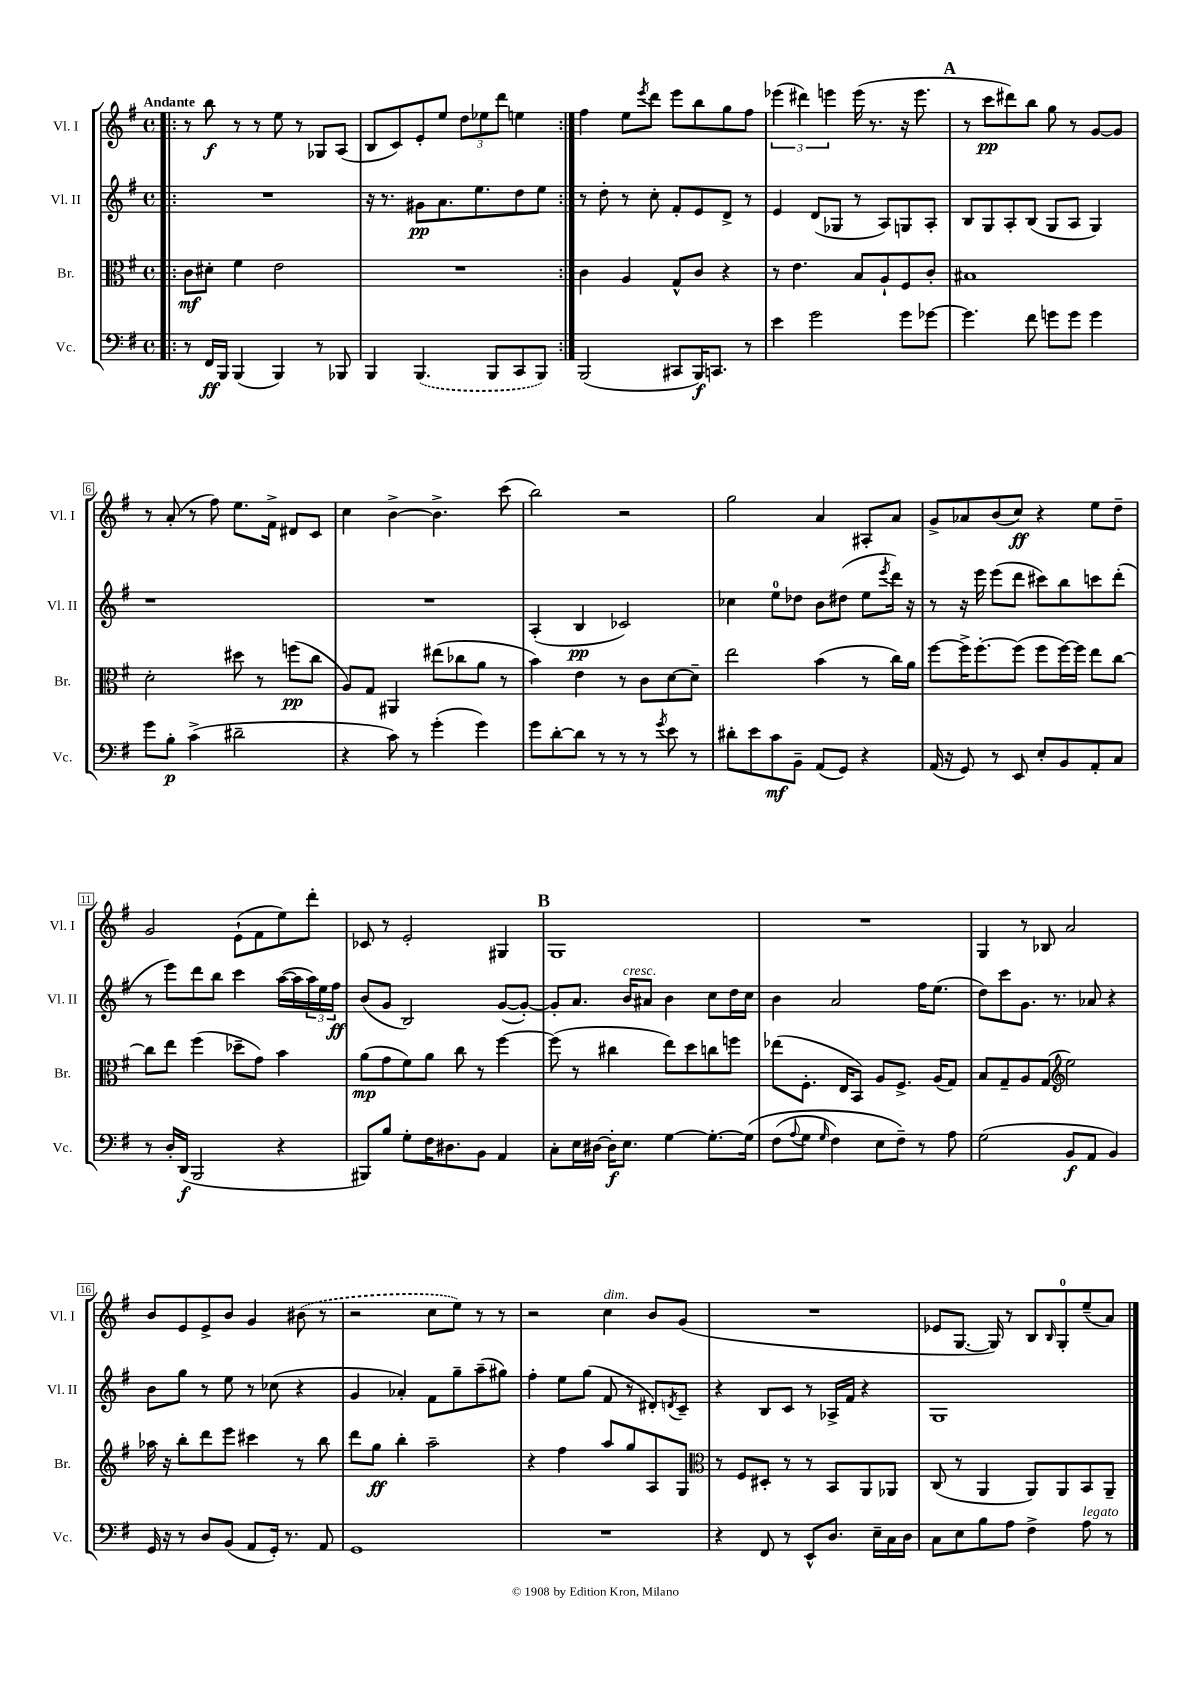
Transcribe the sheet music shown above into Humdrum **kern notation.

**kern	**dynam	**kern	**dynam	**kern	**dynam	**kern	**dynam
*part4	*part4	*part3	*part3	*part2	*part2	*part1	*part1
*staff4	*staff4	*staff3	*staff3	*staff2	*staff2	*staff1	*staff1
*I"Vc.	*	*I"Br.	*	*I"Vl. II	*	*I"Vl. I	*
*I'Vc.	*	*I'Br.	*	*I'Vl. II	*	*I'Vl. I	*
*clefF4	*	*clefC3	*	*clefG2	*	*clefG2	*
*k[f#]	*	*k[f#]	*	*k[f#]	*	*k[f#]	*
*M4/4	*	*M4/4	*	*M4/4	*	*M4/4	*
*met(c)	*	*met(c)	*	*met(c)	*	*met(c)	*
=1!|:	=1!|:	=1!|:	=1!|:	=1!|:	=1!|:	=1!|:	=1!|:
!	!	!	!	!	!	!LO:TX:a:B:t=Andante	!
8r	.	8c\L	mf	1r	.	8r	.
16FF#/LL	ff	8d#X'\J	.	.	.	8bb\	f
16BBB/JJ	.	.	.	.	.	.	.
(4BBB/	.	4f#\	.	.	.	8r	.
.	.	.	.	.	.	8r	.
4BBB/)	.	2e\	.	.	.	8ee\	.
.	.	.	.	.	.	8r	.
8r	.	.	.	.	.	8G-X/L	.
8BBB-X/	.	.	.	.	.	(8A/J	.
=2	=2	=2	=2	=2	=2	=2	=2
4BBB/	.	1r	.	16r	.	8B/L	.
.	.	.	.	8.r	.	.	.
.	.	.	.	.	.	8c/)	.
(4.BBB/	.	.	.	8g#X\L	pp	8e'/	.
.	.	.	.	8.a\	.	8ee/J	.
.	.	.	.	.	.	12dd\L	.
.	.	.	.	8.ee\	.	.	.
.	.	.	.	.	.	12ee-X\	.
8BBB/L	.	.	.	.	.	.	.
.	.	.	.	.	.	12ddd\J	.
8CC/	.	.	.	8dd\	.	4een\	.
8BBB/J)	.	.	.	8ee\J	.	.	.
=3:|!	=3:|!	=3:|!	=3:|!	=3:|!	=3:|!	=3:|!	=3:|!
(2BBB/	.	4c\	.	8r	.	4ff#\	.
.	.	.	.	8dd'\	.	.	.
.	.	4A/	.	8r	.	8ee\L	.
.	.	.	.	.	.	8qeee/	.
.	.	.	.	8cc'\	.	8ddd\J	.
8CC#X/L	.	8G^^/L	.	8f#'/L	.	8eee\L	.
16BBB/K)	f	8c/J	.	8e/	.	8bb\	.
8.CCn/J	.	.	.	.	.	.	.
.	.	4r	.	8d^/J	.	8gg\	.
8r	.	.	.	8r	.	8ff#\J	.
=4	=4	=4	=4	=4	=4	=4	=4
4e\	.	8r	.	4e/	.	(6eee-X\	.
.	.	4.e\	.	.	.	.	.
.	.	.	.	.	.	6ddd#X\)	.
2g\	.	.	.	(8d/L	.	.	.
.	.	.	.	.	.	6eeen\	.
.	.	.	.	8G-X/J	.	.	.
.	.	8B/L	.	8r	.	(16eee\	.
.	.	.	.	.	.	8.r	.
.	.	8A`/	.	8A/L)	.	.	.
8g\L	.	8F#/	.	8Gn/	.	16r	.
.	.	.	.	.	.	8.eee\	.
[8g-X\J	.	8c'/J	.	8A'/J	.	.	.
!!LO:REH:place=s1:t=A
=5	=5	=5	=5	=5	=5	=5	=5
4.g-\]	.	1B#X	.	8B/L	.	8r	.
.	.	.	.	8G/	.	8ccc\L	pp
.	.	.	.	8A'/	.	8ddd#X\)	.
8f#\	.	.	.	(8B/J	.	8bb\J	.
8gn\L	.	.	.	8G/L	.	8gg\	.
8g\J	.	.	.	8A/J	.	8r	.
4g\	.	.	.	4G/)	.	[8g/L	.
.	.	.	.	.	.	8g/J]	.
!!LO:LB:g=z
=6	=6	=6	=6	=6	=6	=6	=6
8g\L	.	2d'\	.	1r	.	8r	.
8B'\J	p	.	.	.	.	(8a'/	.
(4c^\	.	.	.	.	.	8r	.
.	.	.	.	.	.	8ff#\)	.
2d#X~\	.	8dd#X\	.	.	.	8.ee\L	.
.	.	8r	.	.	.	.	.
.	.	.	.	.	.	16f#^\Jk	.
.	.	(8ffn\L	pp	.	.	8d#X/L	.
.	.	8cc\J	.	.	.	8c/J	.
=7	=7	=7	=7	=7	=7	=7	=7
4r	.	8A/L)	.	1r	.	4cc\	.
.	.	8G/J	.	.	.	.	.
8c\)	.	4AA#X/	.	.	.	[4b^\	.
8r	.	.	.	.	.	.	.
(4g'\	.	(8ee#X\L	.	.	.	4.b^\]	.
.	.	8cc-X\	.	.	.	.	.
4g\)	.	8a\J	.	.	.	.	.
.	.	8r	.	.	.	(8ccc\	.
=8	=8	=8	=8	=8	=8	=8	=8
8g\L	.	4b\)	.	(4A'/	.	2bb\)	.
[8d'\	.	.	.	.	.	.	.
8d\J]	.	4e\	.	4B/	pp	.	.
8r	.	.	.	.	.	.	.
8r	.	8r	.	2c-X/)	.	2r	.
8r	.	8c\L	.	.	.	.	.
8qg/	.	.	.	.	.	.	.
8e\	.	[8d\	.	.	.	.	.
8r	.	8d~\J]	.	.	.	.	.
=9	=9	=9	=9	=9	=9	=9	=9
8d#X'\L	.	2ee\	.	4cc-X\	.	2gg\	.
8e\	.	.	.	.	.	.	.
8c\	mf	.	.	8ee\L	.	.	.
8BB~\J	.	.	.	8dd-X\J	.	.	.
(8AA/L	.	(4b\	.	8b\L	.	4a/	.
8GG/J)	.	.	.	(8dd#X\J	.	.	.
4r	.	8r	.	8ee\L	.	8A#X'/L	.
.	.	.	.	8qeee/	.	.	.
.	.	16cc\LL)	.	16ddd\Jk)	.	8a/J	.
.	.	16a\JJ	.	16r	.	.	.
=10	=10	=10	=10	=10	=10	=10	=10
(16AA/	.	[8ff#\L	.	8r	.	8g^/L	.
16r	.	.	.	.	.	.	.
8GG/)	.	16ff#^\K]	.	16r	.	8a-X/	.
.	.	[8.ff#'\	.	16eee\	.	.	.
8r	.	.	.	(8eee\L	.	(8b/	.
8EE/	.	(8ff#\J]	.	8ddd\J	.	8cc/J)	ff
8E'/L	.	8ff#\L	.	8ccc#X\L)	.	4r	.
8BB/	.	[16ff#\L)	.	8bb\	.	.	.
.	.	16ff#\JJ]	.	.	.	.	.
8AA'/	.	8ee\L	.	8cccn\	.	8ee\L	.
8C/J	.	[8cc\J	.	(8ddd'\J	.	8dd~\J	.
!!LO:LB:g=z
=11	=11	=11	=11	=11	=11	=11	=11
8r	.	8cc\L]	.	8r	.	2g/	.
16D'/LL	.	8ee\J	.	8eee\L)	.	.	.
(16DD/JJ	f	.	.	.	.	.	.
2BBB/	.	(4ff#\	.	8ddd\	.	.	.
.	.	.	.	8bb\J	.	.	.
.	.	8dd-X~\L	.	4ccc\	.	(8e`\L	.
.	.	8g\J)	.	.	.	8f#\	.
4r	.	4b\	.	([16aa\LL	.	8ee\)	.
.	.	.	.	16aa\]	.	.	.
.	.	.	.	24aa\)	.	8ddd'\J	.
.	.	.	.	24ee\	.	.	.
.	.	.	.	24ff#\JJ	ff	.	.
=12	=12	=12	=12	=12	=12	=12	=12
8BBB#X/L)	.	(8a\L	mp	(8b/L	.	8c-X/	.
8B/J	.	8g\	.	8g/J	.	8r	.
8G'\L	.	8f#\)	.	2B/)	.	2e'/	.
16F#\K	.	8a\J	.	.	.	.	.
8.D#X\	.	.	.	.	.	.	.
.	.	8cc\	.	.	.	.	.
8BB\J	.	8r	.	.	.	.	.
4AA/	.	[4ff#\	.	([8g/L	.	4G#X/	.
.	.	.	.	8g'/J_)	.	.	.
!!LO:REH:place=s1:t=B
=13	=13	=13	=13	=13	=13	=13	=13
8C'\L	.	(8ff#\]	.	8g'/L]	.	1G	.
16E\L	.	8r	.	8.a/J	.	.	.
[16D#X\JJ	.	.	.	.	.	.	.
16D#'\KL]	f	4cc#X\	.	.	.	.	.
!	!	!	!	!LO:TX:a:i:t=cresc.	!	!	!
8.E\J	.	.	.	16b/KL	.	.	.
.	.	.	.	8a#X/J	.	.	.
[4G\	.	8ee\L)	.	4b\	.	.	.
.	.	8dd\	.	.	.	.	.
8.G'\L_	.	8ccn\	.	8cc\L	.	.	.
.	.	8ffn\J	.	16dd\L	.	.	.
(16G\Jk]	.	.	.	16cc\JJ	.	.	.
=14	=14	=14	=14	=14	=14	=14	=14
(8F#\L	.	(8ee-X\L	.	4b\	.	1r	.
8qqA/	.	.	.	.	.	.	.
8G\J	.	8.F#'\J	.	.	.	.	.
16qqG/	.	.	.	.	.	.	.
4F#\)	.	.	.	2a/	.	.	.
.	.	16E/KL	.	.	.	.	.
.	.	8BB/J)	.	.	.	.	.
8E\L	.	8A/L	.	.	.	.	.
8F#~\J)	.	8.F#^/J	.	.	.	.	.
8r	.	.	.	16ff#\KL	.	.	.
.	.	(16A/KL	.	(8.ee\J	.	.	.
8A\	.	8G/J)	.	.	.	.	.
=15	=15	=15	=15	=15	=15	=15	=15
(2G\	.	8B/L	.	8dd\L)	.	4G/	.
.	.	8G~/	.	8ccc\	.	.	.
.	.	8A/	.	8.g\J	.	8r	.
.	.	(8G/J	.	.	.	8B-X/	.
.	.	.	.	8.r	.	.	.
*	*	*clefG2	*	*	*	*	*
8BB/L	f	2ee\)	.	.	.	2a/	.
8AA/J	.	.	.	8a-X/	.	.	.
4BB/)	.	.	.	4r	.	.	.
!!LO:LB:g=z
=16	=16	=16	=16	=16	=16	=16	=16
16GG/	.	16aa-X\	.	8b\L	.	8b/L	.
16r	.	16r	.	.	.	.	.
8r	.	8bb'\L	.	8gg\J	.	8e/	.
8D/L	.	8ddd\	.	8r	.	8e^/	.
(8BB/J	.	8eee\J	.	8ee\	.	8b/J	.
8AA/L	.	4ccc#X\	.	8r	.	4g/	.
16GG'/Jk)	.	.	.	(8cc-X\	.	.	.
8.r	.	.	.	.	.	.	.
.	.	8r	.	4r	.	(8b#X\	.
8AA/	.	8bb\	.	.	.	8r	.
=17	=17	=17	=17	=17	=17	=17	=17
1GG	.	8ddd\L	.	4g/	.	2r	.
.	.	8gg\J	ff	.	.	.	.
.	.	4bb'\	.	4a-X'/)	.	.	.
.	.	2aa~\	.	8f#\L	.	8cc\L	.
.	.	.	.	8gg~\	.	8ee\J)	.
.	.	.	.	(8aa~\	.	8r	.
.	.	.	.	8gg#X\J)	.	8r	.
=18	=18	=18	=18	=18	=18	=18	=18
1r	.	4r	.	4ff#'\	.	2r	.
.	.	4ff#\	.	8ee\L	.	.	.
.	.	.	.	(8gg\J	.	.	.
!	!	!	!	!	!	!LO:TX:a:i:t=dim.	!
.	.	8aa/L	.	8f#/	.	4cc\	.
.	.	8gg/	.	8r	.	.	.
.	.	8A/	.	8d#X'/L)	.	8b/L	.
.	.	.	.	8qdn/	.	.	.
.	.	8G/J	.	8c~/J	.	(8g/J	.
=19	=19	=19	=19	=19	=19	=19	=19
*	*	*clefC3	*	*	*	*	*
4r	.	8r	.	4r	.	1r	.
.	.	8F#/L	.	.	.	.	.
8FF#/	.	8D#X'/J	.	8B/L	.	.	.
8r	.	8r	.	8c/J	.	.	.
8EE^^/L	.	8r	.	8r	.	.	.
8.D/J	.	8BB/L	.	16A-X^/LL	.	.	.
.	.	.	.	16f#/JJ	.	.	.
.	.	8AA/	.	4r	.	.	.
16E~\LL	.	.	.	.	.	.	.
16C\	.	8AA-X/J	.	.	.	.	.
16D\JJ	.	.	.	.	.	.	.
=20	=20	=20	=20	=20	=20	=20	=20
8C\L	.	(8C/	.	1G	.	8e-X/L	.
8E\	.	8r	.	.	.	[8.G/J	.
8B\	.	4AA/	.	.	.	.	.
.	.	.	.	.	.	16G/])	.
8A\J	.	.	.	.	.	8r	.
4F#^\	.	8AA/L)	.	.	.	8B/L	.
.	.	.	.	.	.	16qqB/	.
.	.	8AA/	.	.	.	8G'/	.
!LO:TX:a:i:t=legato	!	!	!	!	!	!	!
8A\	.	8BB/	.	.	.	(8ee~/	.
8r	.	8AA~/J	.	.	.	8a/J)	.
==	==	==	==	==	==	==	==
*-	*-	*-	*-	*-	*-	*-	*-
